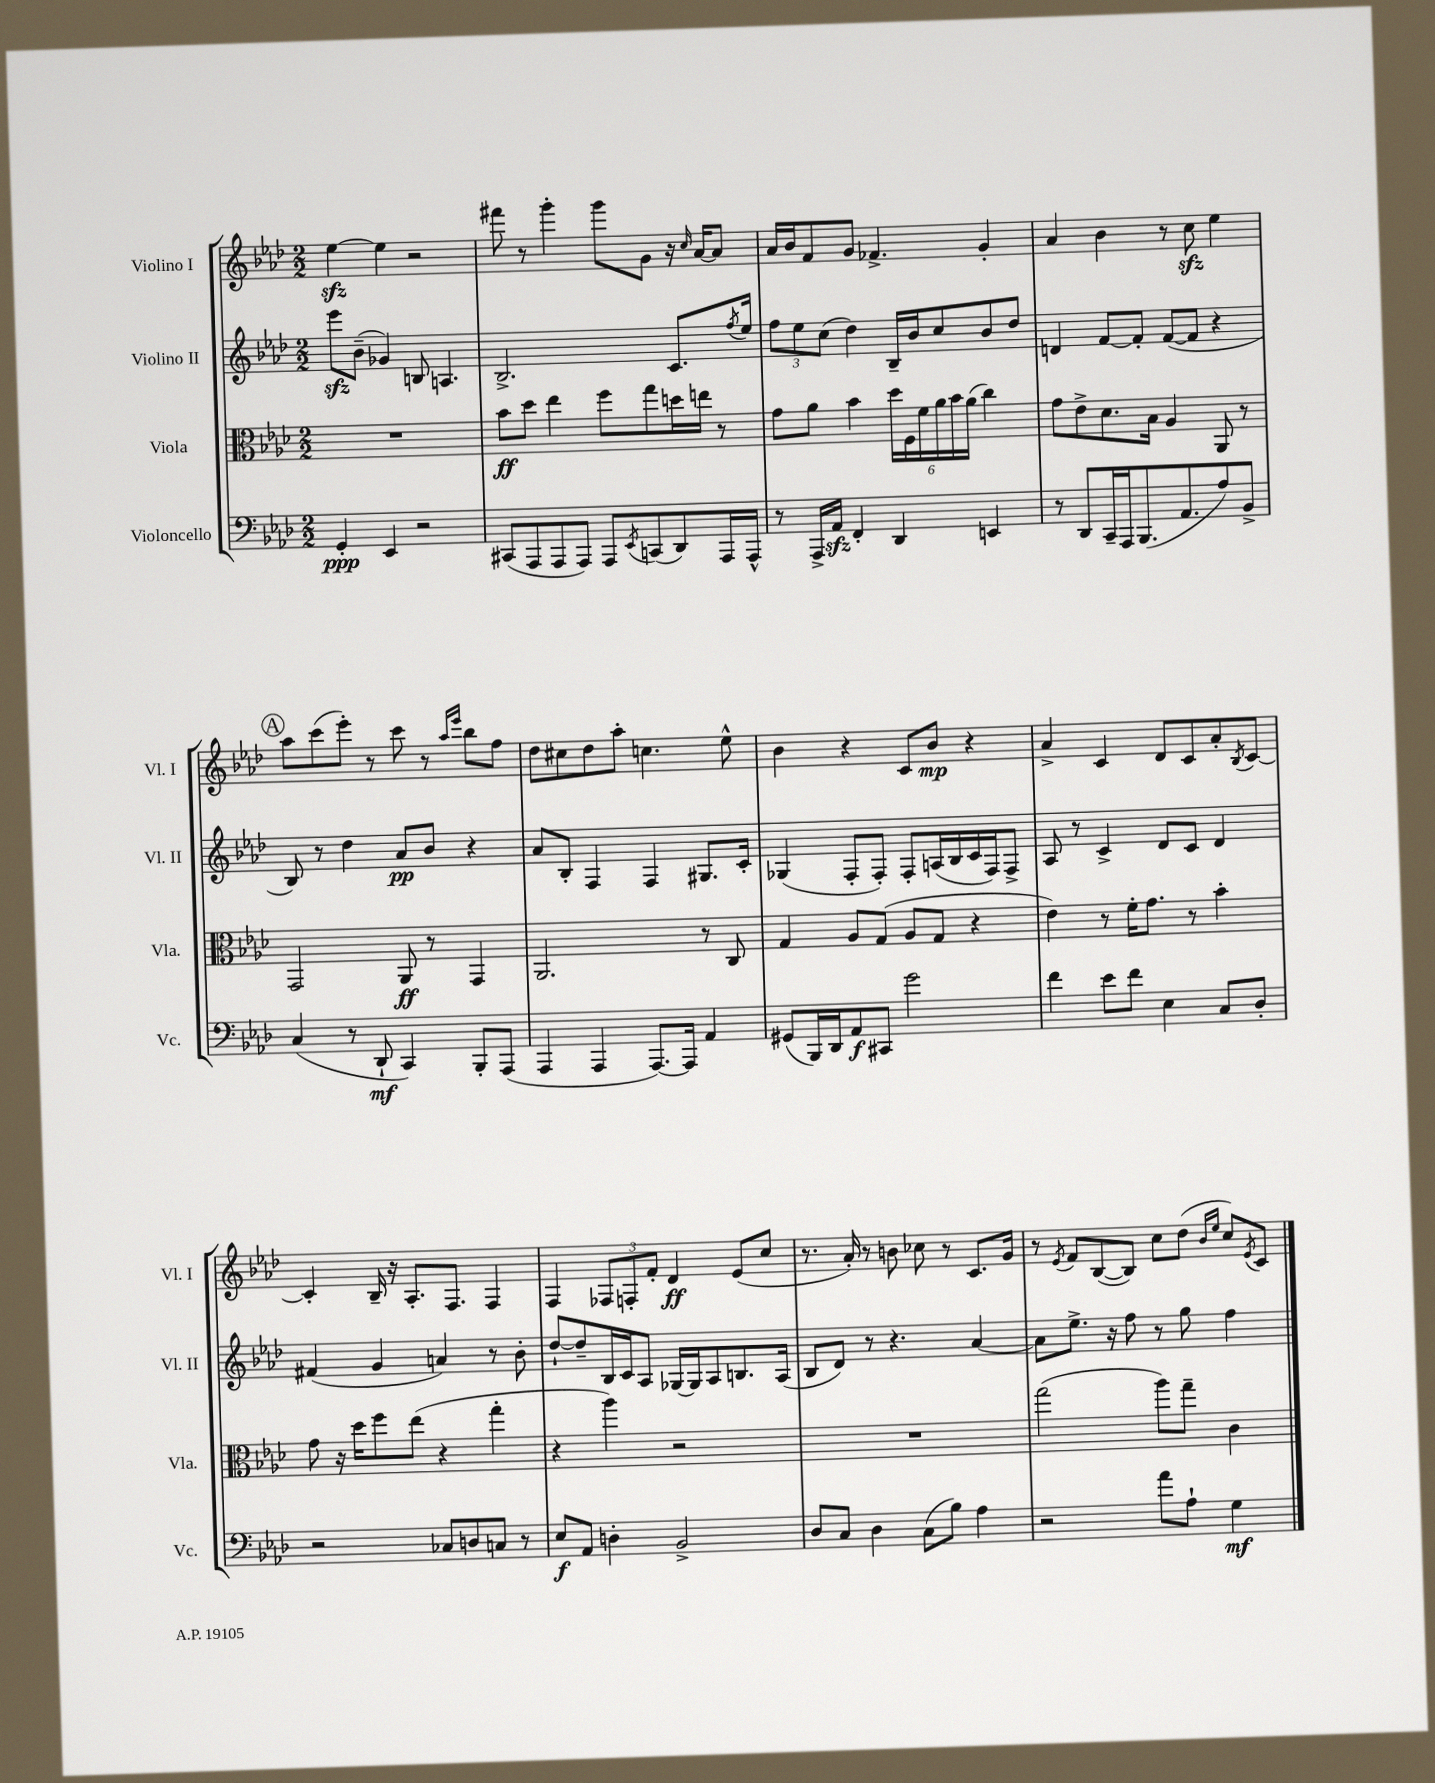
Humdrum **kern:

**kern	**dynam	**kern	**dynam	**kern	**dynam	**kern	**dynam
*part4	*part4	*part3	*part3	*part2	*part2	*part1	*part1
*staff4	*staff4	*staff3	*staff3	*staff2	*staff2	*staff1	*staff1
*I"Violoncello	*	*I"Viola	*	*I"Violino II	*	*I"Violino I	*
*I'Vc.	*	*I'Vla.	*	*I'Vl. II	*	*I'Vl. I	*
*clefF4	*	*clefC3	*	*clefG2	*	*clefG2	*
*k[b-e-a-d-]	*	*k[b-e-a-d-]	*	*k[b-e-a-d-]	*	*k[b-e-a-d-]	*
*M2/2	*	*M2/2	*	*M2/2	*	*M2/2	*
=1	=1	=1	=1	=1	=1	=1	=1
4GG'/	ppp	1r	.	8eee-zz\L	.	[4ee-zz\	.
.	.	.	.	(8b-~\J	.	.	.
4EE-/	.	.	.	4g-X/)	.	4ee-\]	.
2r	.	.	.	8Bn/	.	2r	.
.	.	.	.	4.An/	.	.	.
=2	=2	=2	=2	=2	=2	=2	=2
(8CC#X/L	.	8b-\L	ff	2.B-^/	.	8fff#X\	.
8AAA-/	.	8dd-\J	.	.	.	8r	.
8AAA-/	.	4ee-\	.	.	.	4ggg'\	.
8AAA-/J)	.	.	.	.	.	.	.
8AAA-/L	.	8ff\L	.	.	.	8ggg\L	.
8qEE-/	.	.	.	.	.	.	.
(8CCn/	.	8gg\	.	.	.	8g\J	.
8DD-/)	.	16ddn\L	.	8.c/L	.	16r	.
.	.	.	.	.	.	16qqcc/	.
.	.	16een\JJ	.	.	.	[16a-/KL	.
16AAA-/L	.	8r	.	.	.	8a-/J]	.
.	.	.	.	8qff/	.	.	.
16AAA-^^/JJ	.	.	.	16ee-/Jk	.	.	.
=3	=3	=3	=3	=3	=3	=3	=3
8r	.	8g\L	.	12ff\L	.	16a-/LL	.
.	.	.	.	.	.	16b-/J	.
.	.	.	.	12ee-\	.	.	.
16AAA-^/LL	.	8a-\J	.	.	.	8f/	.
.	.	.	.	(12cc\J	.	.	.
16AA-zz/JJ	.	.	.	.	.	.	.
4FF'/	.	4b-\	.	4dd-\)	.	8g/J	.
.	.	.	.	.	.	4.f-X^/	.
4DD-/	.	24dd-\LL	.	16B-~/LL	.	.	.
.	.	24F\	.	.	.	.	.
.	.	.	.	16b-/J	.	.	.
.	.	24f\	.	.	.	.	.
.	.	24a-\	.	8cc/	.	.	.
.	.	24b-\	.	.	.	.	.
.	.	(24a-\JJ	.	.	.	.	.
4EEn/	.	4cc\)	.	8b-/	.	4g'/	.
.	.	.	.	8dd-/J	.	.	.
=4	=4	=4	=4	=4	=4	=4	=4
8r	.	8g\L	.	4dn/	.	4a-/	.
8DD-/L	.	8e-^\	.	.	.	.	.
16CC~/L	.	8.d-\	.	[8f/L	.	4b-\	.
16AAA-/J	.	.	.	.	.	.	.
(8.BBB-/	.	.	.	8f'/J]	.	.	.
.	.	16B-\Jk	.	.	.	.	.
.	.	4A-/	.	([8f/L	.	8r	.
8.AA-/	.	.	.	.	.	.	.
.	.	.	.	8f/J]	.	8cczz\	.
8A-/)	.	8AA-/	.	4r	.	4ee-\	.
8BB-^/J	.	8r	.	.	.	.	.
!!LO:LB:g=z
!!LO:REH:place=s1:t=A
=5	=5	=5	=5	=5	=5	=5	=5
(4C/	.	2GG/	.	8B-/)	.	8aa-\L	.
.	.	.	.	8r	.	(8ccc\	.
8r	.	.	.	4dd-\	.	8eee-'\J)	.
8DD-`/	mf	.	.	.	.	8r	.
4CC/)	.	8AA-/	ff	8a-/L	pp	8ccc\	.
.	.	8r	.	8b-/J	.	8r	.
.	.	.	.	.	.	16qqaa-/LL	.
.	.	.	.	.	.	16qqeee-/JJ	.
8BBB-'/L	.	4GG/	.	4r	.	8bb-\L	.
(8AAA-/J	.	.	.	.	.	8ff\J	.
=6	=6	=6	=6	=6	=6	=6	=6
4AAA-/	.	2.AA-/	.	8a-/L	.	8dd-\L	.
.	.	.	.	8B-'/J	.	8cc#X\	.
4AAA-/	.	.	.	4F/	.	8dd-\	.
.	.	.	.	.	.	8aa-'\J	.
[8.AAA-/L)	.	.	.	4F/	.	4.ccn\	.
16AAA-/Jk]	.	.	.	.	.	.	.
4AA-/	.	8r	.	8.G#X/L	.	.	.
.	.	8C/	.	.	.	8ee-^^\	.
.	.	.	.	16c'/Jk	.	.	.
=7	=7	=7	=7	=7	=7	=7	=7
(8GG#X/L	.	4G/	.	(4G-X/	.	4b-\	.
16BBB-/L)	.	.	.	.	.	.	.
16DD-/J	.	.	.	.	.	.	.
8AA-/	f	8A-/L	.	8F'/L	.	4r	.
8CC#X/J	.	(8G/J	.	8F'/J)	.	.	.
2g\	.	8A-/L	.	8F'/L	.	8c/L	.
.	.	8G/J	.	(16An/L	.	8b-/J	mp
.	.	.	.	16B-/	.	.	.
.	.	4r	.	16c/	.	4r	.
.	.	.	.	16F/J)	.	.	.
.	.	.	.	8F^/J	.	.	.
=8	=8	=8	=8	=8	=8	=8	=8
4f\	.	4e-\)	.	8A-/	.	4a-^/	.
.	.	.	.	8r	.	.	.
8e-\L	.	8r	.	4c^/	.	4c/	.
8f\J	.	16f'\KL	.	.	.	.	.
.	.	8.g\J	.	.	.	.	.
4E-\	.	.	.	8d-/L	.	8d-/L	.
.	.	8r	.	8c/J	.	8c/	.
8C/L	.	4b-'\	.	4d-/	.	8a-'/	.
.	.	.	.	.	.	8qB-/	.
8D-'/J	.	.	.	.	.	[8c/J	.
!!LO:LB:g=z
=9	=9	=9	=9	=9	=9	=9	=9
2r	.	8g\	.	(4f#X/	.	4c'/]	.
.	.	16r	.	.	.	.	.
.	.	16dd-\KL	.	.	.	.	.
.	.	8ff\	.	4g/	.	16B-~/	.
.	.	.	.	.	.	16r	.
.	.	(8ee-\J	.	.	.	8.A-'/L	.
8C-X/L	.	4r	.	4an/)	.	.	.
.	.	.	.	.	.	8.F/J	.
8Dn/	.	.	.	.	.	.	.
8Cn/J	.	4gg'\	.	8r	.	4F/	.
8r	.	.	.	8b-'\	.	.	.
=10	=10	=10	=10	=10	=10	=10	=10
8E-/L	f	4r	.	[8dd-`/L	.	4F/	.
8AA-/J	.	.	.	8dd-~/]	.	.	.
4Dn'\	.	4aa-\)	.	16B-/L	.	12F-X/L	.
.	.	.	.	16c/J	.	.	.
.	.	.	.	.	.	12Fn'/	.
.	.	.	.	8A-/J	.	.	.
.	.	.	.	.	.	12f'/J	.
2BB-^/	.	2r	.	[16G-X/LL	.	4d-/	ff
.	.	.	.	16G-/J]	.	.	.
.	.	.	.	8A-/	.	.	.
.	.	.	.	8.Bn/	.	(8e-/L	.
.	.	.	.	.	.	8cc/J	.
.	.	.	.	(16A-/Jk	.	.	.
=11	=11	=11	=11	=11	=11	=11	=11
8D-/L	.	1r	.	8B-/L	.	8.r	.
8C/J	.	.	.	8d-/J)	.	.	.
.	.	.	.	.	.	16a-'/)	.
4D-\	.	.	.	8r	.	8r	.
.	.	.	.	4.r	.	8bn\	.
(8C\L	.	.	.	.	.	8cc-X\	.
8B-\J)	.	.	.	.	.	8r	.
4A-\	.	.	.	[4a-/	.	8.c/L	.
.	.	.	.	.	.	16g/Jk	.
=12	=12	=12	=12	=12	=12	=12	=12
2r	.	(2gg\	.	8a-\L]	.	8r	.
.	.	.	.	.	.	8qe-/	.
.	.	.	.	8.ee-^\J	.	8f/L	.
.	.	.	.	.	.	([8B-/	.
.	.	.	.	16r	.	.	.
.	.	.	.	8ff\	.	8B-/J])	.
8a-\L	.	8aa-\L)	.	8r	.	8cc\L	.
8A-`\J	.	8gg~\J	.	8gg\	.	(8dd-\J	.
.	.	.	.	.	.	16qqb-/LL	.
.	.	.	.	.	.	16qqee-/JJ	.
4G\	mf	4c\	.	4ff\	.	8cc/L)	.
.	.	.	.	.	.	8qe-/	.
.	.	.	.	.	.	8c/J	.
==	==	==	==	==	==	==	==
*-	*-	*-	*-	*-	*-	*-	*-
